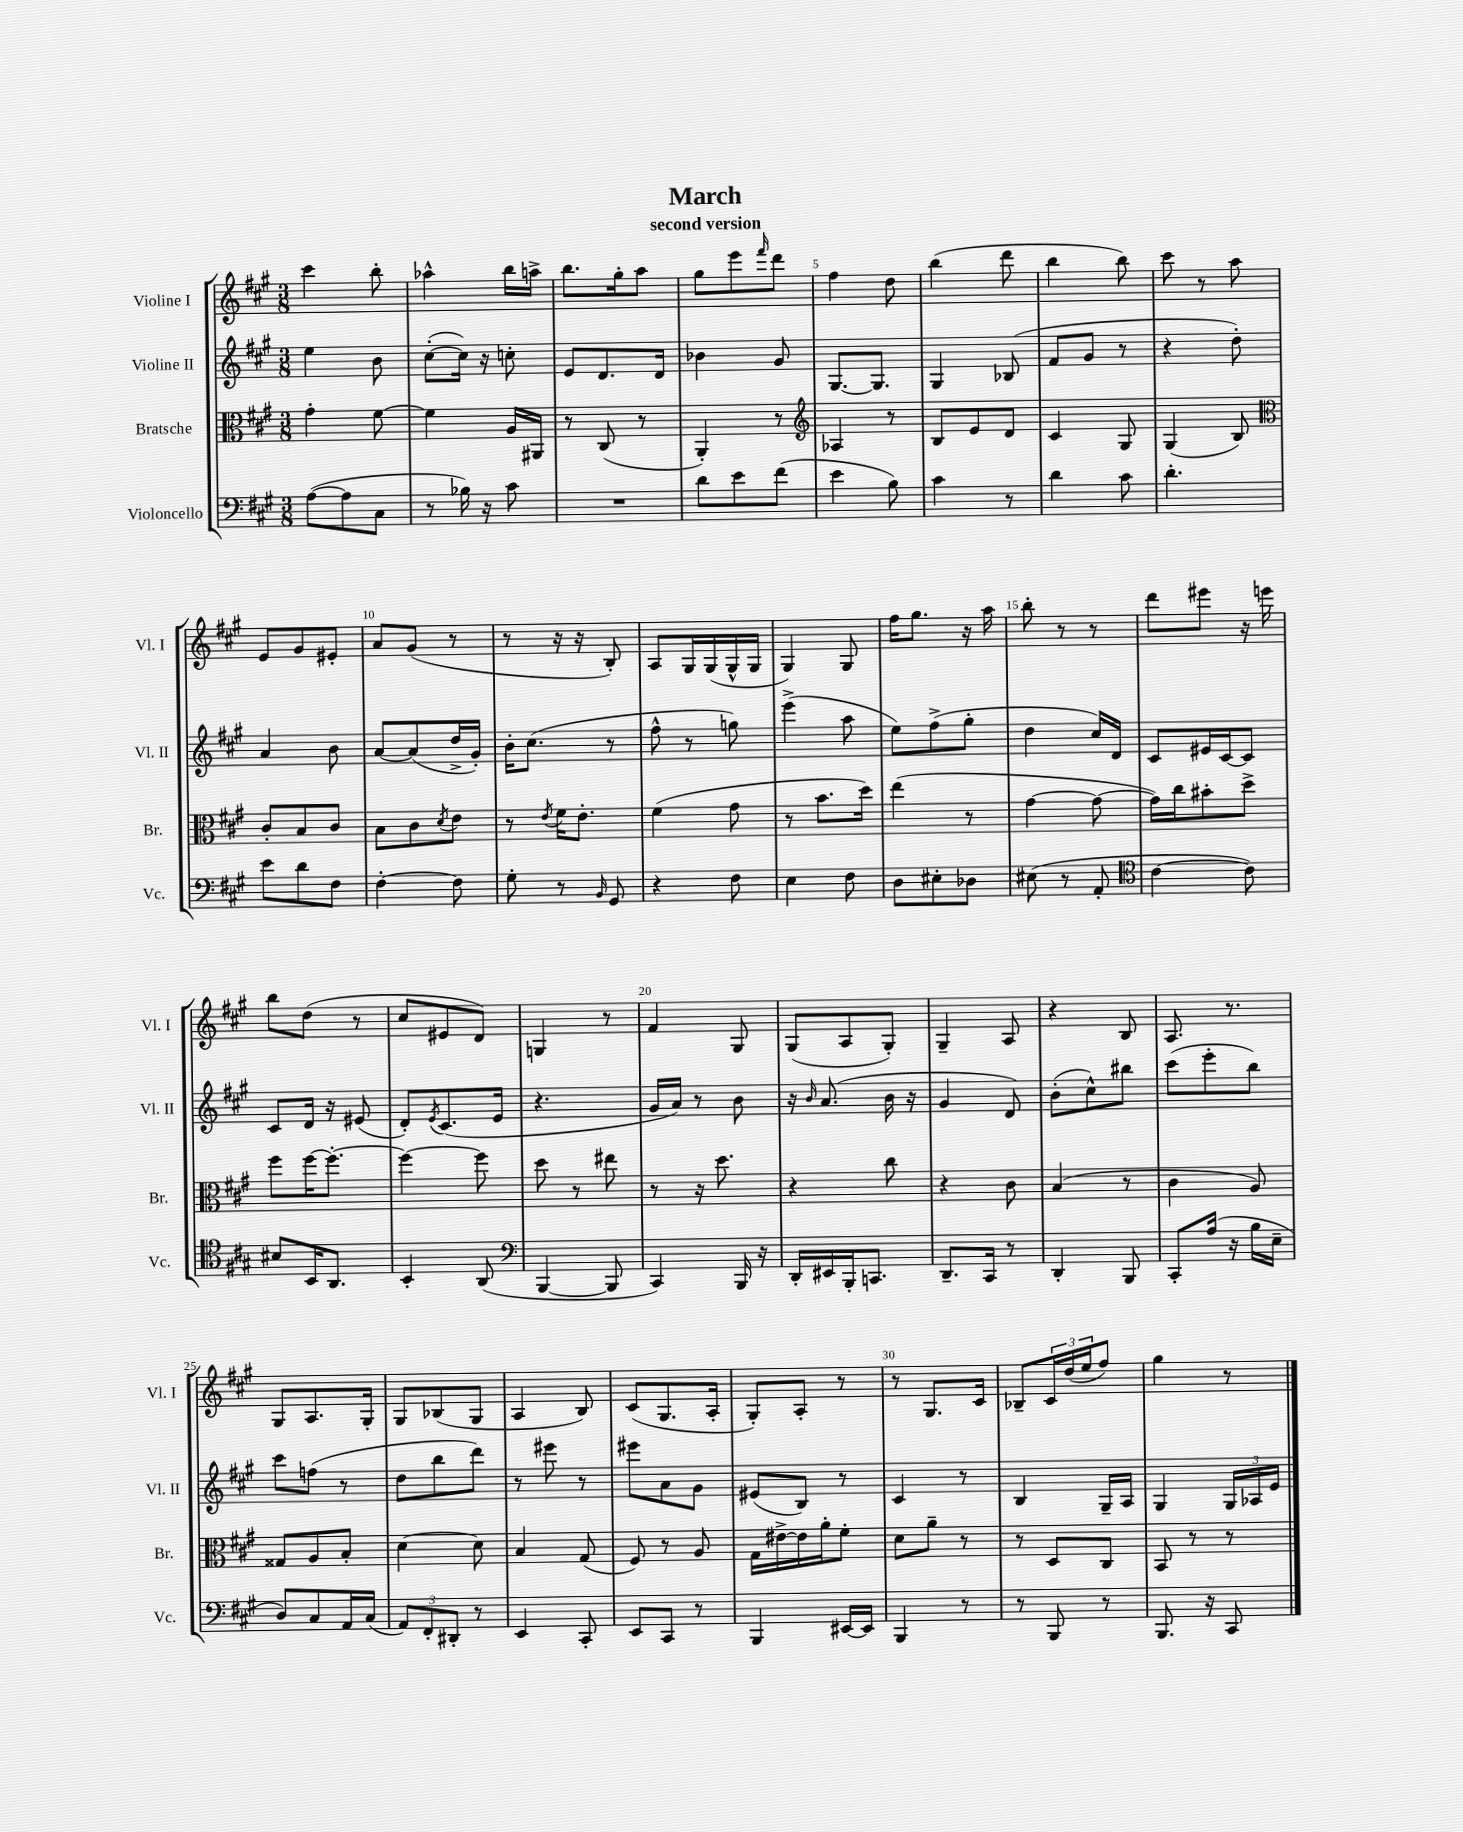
\header { title = "March" subtitle = "second version" }
<<
\new StaffGroup <<
\new Staff = "s0" \with { instrumentName = "Violine I" shortInstrumentName = "Vl. I" } {
    \clef treble \key a \major \numericTimeSignature \time 3/8
    cis'''4 b''8-. |
    aes''4-^ b''16 a''16-> |
    b''8. gis''16-. a''8 |
    gis''8 e'''8 \grace { fis'''16 } d'''8 |
    fis''4 d''8 |
    b''4( d'''8 |
    b''4 b''8) |
    cis'''8 r8 a''8 |
    e'8 gis'8 eis'8-. |
    a'8 gis'8( r8 |
    r8 r16 r16 b8-.) |
    a8 gis16 gis16( gis16-^ gis16 |
    gis4) gis8 |
    fis''16 gis''8. r16 a''16 |
    b''8-. r8 r8 |
    d'''8 eis'''8 r16 e'''16 |
    b''8 d''8( r8 |
    cis''8 eis'8 d'8) |
    g4 r8 |
    fis'4 gis8 |
    gis8( a8 gis8-.) |
    gis4-- a8 |
    r4 b8 |
    a8. r8. |
    gis8 a8. gis16-. |
    gis8 bes8( gis8 |
    a4 b8) |
    cis'8( gis8. a16-. |
    gis8-.) a8-. r8 |
    r8 gis8. cis'16 |
    bes8-- \tuplet 3/2 { cis'16 d''16( e''16 } fis''8) |
    gis''4 r8 \bar "|." |
}
\new Staff = "s1" \with { instrumentName = "Violine II" shortInstrumentName = "Vl. II" } {
    \clef treble \key a \major \numericTimeSignature \time 3/8
    e''4 b'8 |
    cis''8~-.( cis''16) r16 c''8-. |
    e'8 d'8. d'16 |
    bes'4 gis'8 |
    gis8.~ gis8. |
    gis4 bes8( |
    fis'8 gis'8 r8 |
    r4 d''8-.) |
    a'4 b'8 |
    a'8~ a'8( d''16-> gis'16-.) |
    b'16-. cis''8.( r8 |
    fis''8-^ r8 g''8) |
    e'''4->( a''8 |
    e''8) fis''8->( gis''8-. |
    d''4 cis''16) d'16 |
    cis'8 eis'16 cis'16~ cis'8 |
    cis'8 d'16 r16 eis'8( |
    d'8-.) \acciaccatura { e'8 } cis'8.( e'16 |
    r4. |
    gis'16 a'16) r8 b'8 |
    r16 \grace { b'16 } a'8.( b'16 r16 |
    gis'4 d'8) |
    b'8-.( cis''8-^) bis''8 |
    cis'''8( e'''8-. b''8) |
    cis'''8 f''8( r8 |
    d''8 b''8 d'''8) |
    r8 eis'''8 r8 |
    eis'''8 a'8 gis'8 |
    eis'8( b8) r8 |
    cis'4 r8 |
    b4 gis16-- a16 |
    gis4 \tuplet 3/2 { gis16 aes16 e'16 } \bar "|." |
}
\new Staff = "s2" \with { instrumentName = "Bratsche" shortInstrumentName = "Br." } {
    \clef alto \key a \major \numericTimeSignature \time 3/8
    gis'4-. fis'8~ |
    fis'4 a16 ais,16 |
    r8 cis8( r8 |
    a,4-.) r8 |
    \clef treble aes4 r8 |
    b8 e'8 d'8 |
    cis'4 gis8 |
    gis4( b8) |
    \clef alto cis'8-. b8 cis'8 |
    b8 cis'8 \acciaccatura { d'8 } e'8 |
    r8 \acciaccatura { e'8 } fis'16 e'8.-. |
    fis'4( gis'8 |
    r8 b'8. d''16) |
    e''4( r8 |
    gis'4~ gis'8~ |
    gis'16) cis''16 bis'8-. d''8-> |
    fis''8 fis''16~ fis''8.~-. |
    fis''4~ fis''8 |
    d''8 r8 eis''8 |
    r8 r16 d''8. |
    r4 cis''8 |
    r4 cis'8 |
    b4( r8 |
    cis'4 a8) |
    gisis8 a8 b8-. |
    d'4~ d'8 |
    b4 gis8( |
    fis8) r8 a8 |
    gis16 eis'16~-> eis'16 a'16-. fis'8-. |
    d'8 a'8-- r8 |
    r8 d8 cis8 |
    b,8 r8 r8 \bar "|." |
}
\new Staff = "s3" \with { instrumentName = "Violoncello" shortInstrumentName = "Vc." } {
    \clef bass \key a \major \numericTimeSignature \time 3/8
    a8~( a8 cis8 |
    r8 bes16) r16 cis'8 |
    R4. |
    d'8 e'8 fis'8( |
    e'4 b8) |
    cis'4 r8 |
    d'4 cis'8 |
    d'4.-. |
    e'8 d'8 fis8 |
    fis4~-. fis8 |
    gis8-. r8 \grace { b,16 } gis,8 |
    r4 fis8 |
    e4 fis8 |
    d8 eis8-. des8 |
    eis8( r8 a,8-. |
    \clef tenor cis'4~ cis'8) |
    bis8 b,16 a,8. |
    b,4-. a,8( |
    \clef bass b,,4~ b,,8 |
    cis,4) b,,16 r16 |
    d,16-. eis,16 b,,16-. c,8. |
    d,8.-- cis,16 r8 |
    d,4-. b,,8 |
    cis,8-. a16( r16 b16 e16-- |
    d8) cis8 a,16 cis16( |
    \tuplet 3/2 { a,8) fis,8-. dis,8-. } r8 |
    e,4 cis,8-. |
    e,8 cis,8 r8 |
    b,,4 eis,16~ eis,16 |
    b,,4 r8 |
    r8 b,,8 r8 |
    b,,8. r16 cis,8 \bar "|." |
}
>>
>>
\layout { \context { \Score \override BarNumber.break-visibility = ##(#f #t #t) barNumberVisibility = #(every-nth-bar-number-visible 5) } }
